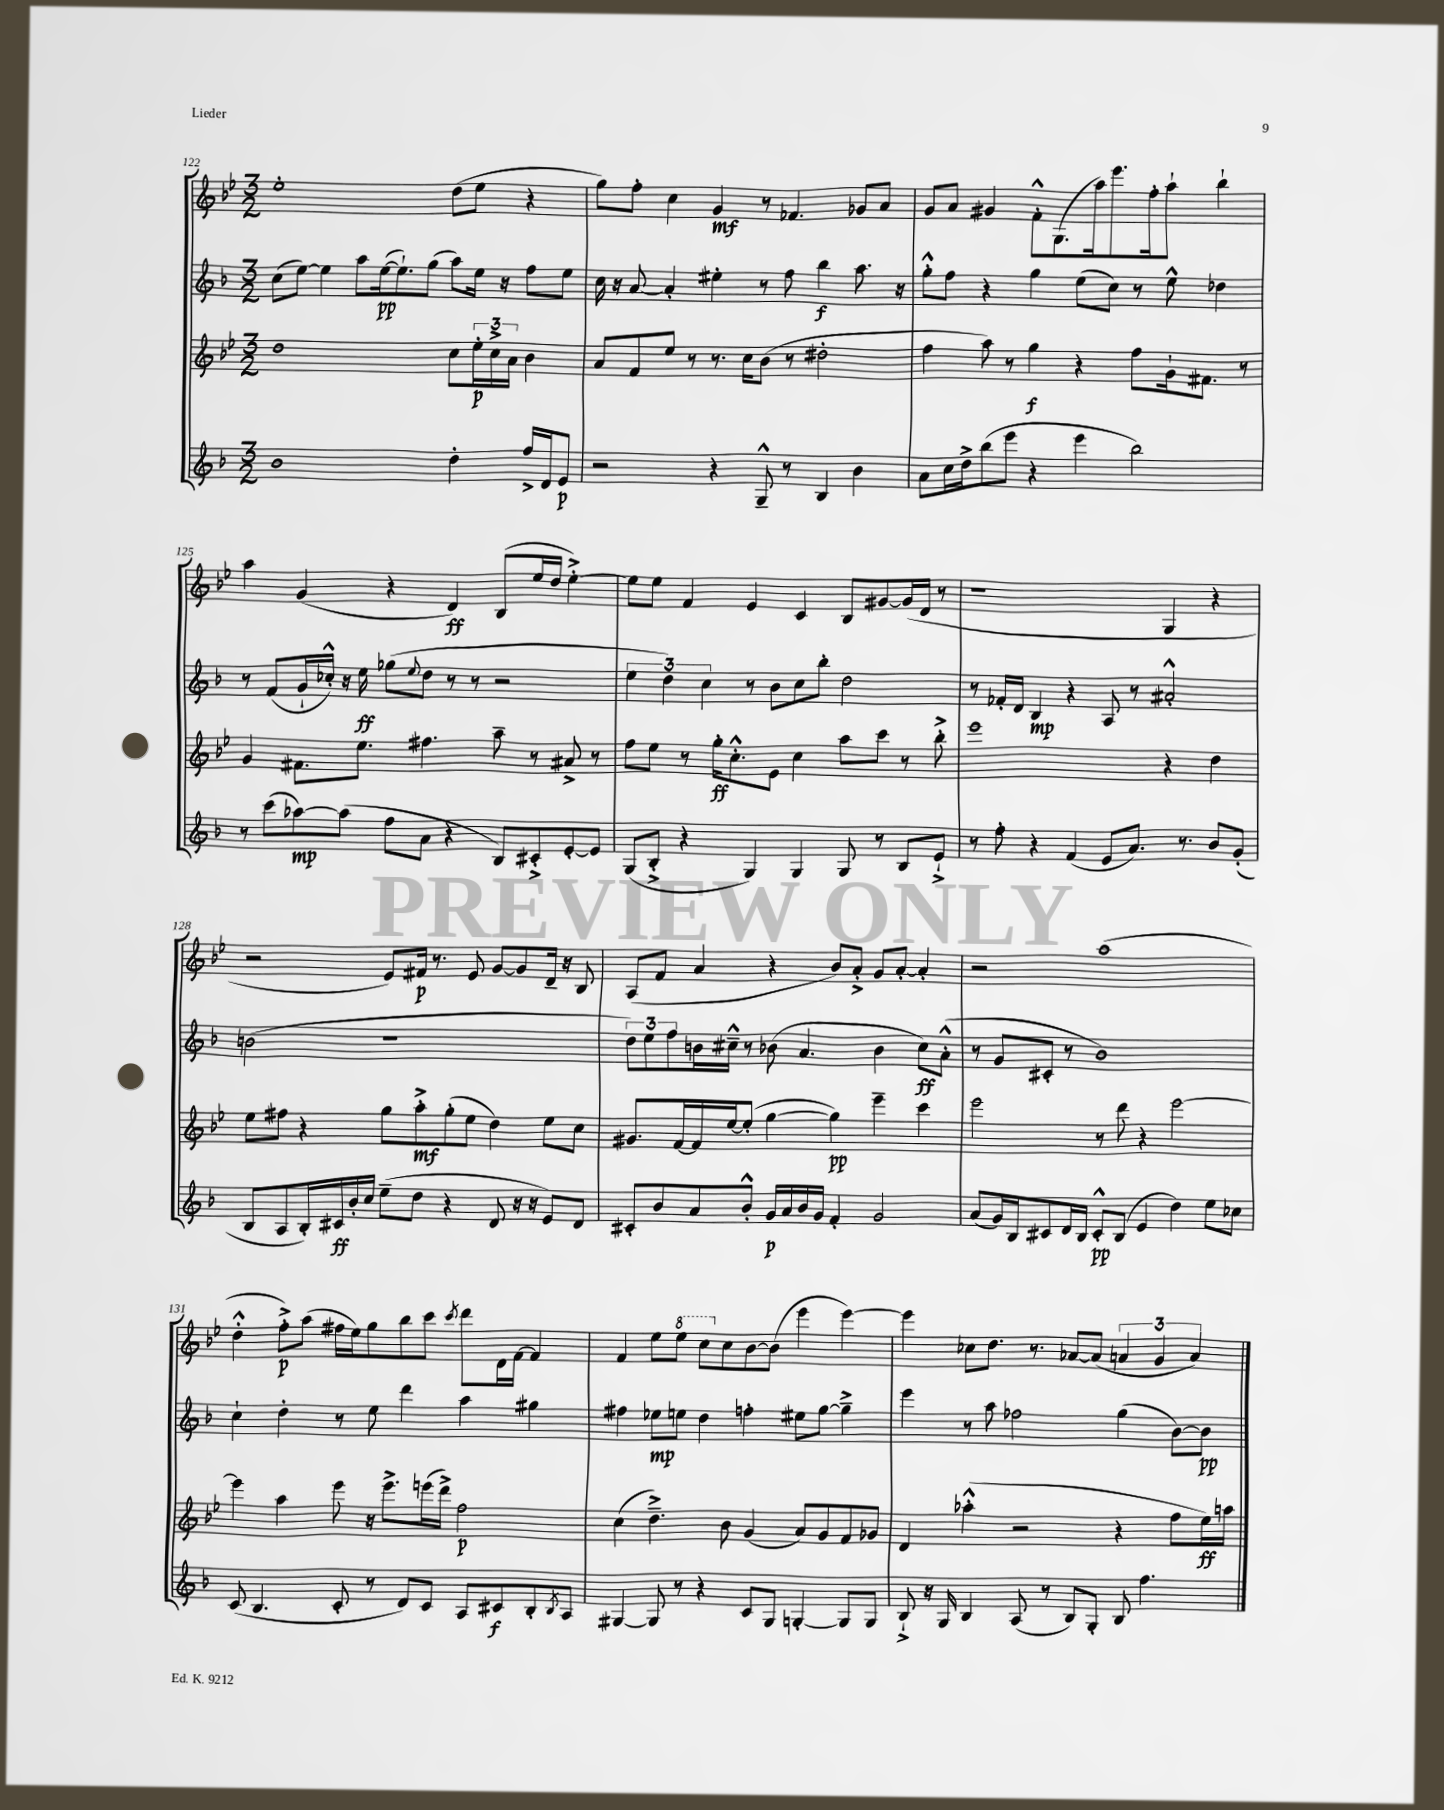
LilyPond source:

<<
\new StaffGroup <<
\new Staff = "s0" {
    \clef treble \key bes \major \numericTimeSignature \time 3/2
    ees''1-. d''8( ees''8 r4 |
    g''8) f''8-. c''4 g'4\mf r8 fes'4. ges'8 a'8 |
    g'8 a'8 gis'4 f'8-.-^ g8.( a''16) ees'''8. f''16-. a''8-! bes''4-! |
    a''4 g'4( r4 d'4\ff) bes8( ees''16 d''16 ees''4~-.->) |
    ees''8 ees''8 f'4 ees'4 c'4 bes8 gis'8~ gis'16( d'16 r8 |
    r1 g4 r4 |
    r2 ees'8) fis'16\p r8. ees'8 g'8~ g'8 d'16-- r16 bes8 |
    a8( f'8 a'4 r4 bes'8) a'8-.-> g'8 a'8~-. a'4-. |
    r2 a''1( |
    d''4-.-^ f''8-.->\p) a''8( fis''16 ees''16) g''8 bes''8 c'''8 \acciaccatura { c'''8 } d'''8 d'16 f'16~ f'4 |
    f'4 ees''8 \ottava #1 ees'''8 c'''8 \ottava #0 c''8 bes'8~ bes'8( ees'''4 ees'''4~) |
    ees'''4 ces''8 d''8. r8. aes'8~ aes'8( \tuplet 3/2 { a'4 g'4 a'4) } \bar "|." |
}
\new Staff = "s1" {
    \clef treble \key f \major \numericTimeSignature \time 3/2
    c''8( e''8~) e''4 a''8 e''16~\pp( e''8.-!) g''8( a''8) e''16 r16 f''8 e''8 |
    c''16 r16 a'8~ a'4-. eis''4-. r8 f''8 bes''4\f a''8. r16 |
    g''8-.-^ f''8 r4 g''4 e''8( c''8) r8 e''8-^ des''4 |
    r8 f'8( g'16-! ces''16-.-^) r16 e''16\ff ges''8( \appoggiatura { e''8 } d''8 r8 r8 r2 |
    \tuplet 3/2 { e''4 d''4) c''4 } r8 bes'8 c''8 bes''8-. d''2 |
    r8 fes'16-. d'16 bes4\mp r4 a8 r8 ais'2-.-^ |
    b'2( r1 |
    \tuplet 3/2 { d''8) e''8 f''8 } b'16 cis''16---^ r8 bes'8( a'4. bes'4 cis''8\ff) a'8-.-^( |
    r8 g'8 cis'8-. r8 bes'1) |
    c''4-! d''4-. r8 e''8 d'''4 a''4 gis''4 |
    fis''4 ees''8\mp e''8 d''4 f''4-. eis''8 g''8~ g''4---> |
    e'''4 r8 a''8 fes''2 g''4( bes'8~) bes'8\pp \bar "|." |
}
\new Staff = "s2" {
    \clef treble \key bes \major \numericTimeSignature \time 3/2
    d''1 c''8 \tuplet 3/2 { ees''16-.\p c''16-> a'16 } bes'4 |
    a'8 f'8 ees''8 r8 r8. c''16 bes'8( r8 dis''2-. |
    f''4 a''8) r8 g''4\f r4 f''8 g'16-! fis'8. r8 |
    g'4 fis'8. ees''8. fis''4. a''8-- r8 ais'8-> r8 |
    f''8 ees''8 r8 g''16-.\ff c''8.-.-^ ees'8 c''4 a''8 c'''8 r8 bes''8-.-> |
    ees'''1 r4 d''4 |
    ees''8 fis''8 r4 g''8 a''8-.->\mf g''8-.( ees''8 d''4) ees''8 c''8 |
    gis'8. f'16~ f'16 ees''16~ ees''8-.( g''4~ g''4\pp) ees'''4-- c'''4 |
    ees'''2 r8 d'''8 r4 ees'''2~ |
    ees'''4 a''4 ees'''8 r16 ees'''8.-> e'''16( d'''16->) f''2\p |
    c''4( d''4.--->) bes'8 g'4( a'8) g'8 f'8 ges'8 |
    d'4 aes''4-.-^( r2 r4 f''8 ees''16\ff) a''16 \bar "|." |
}
\new Staff = "s3" {
    \clef treble \key f \major \numericTimeSignature \time 3/2
    bes'1 d''4-. f''16-> d'16 e'8\p |
    r2 r4 g8---^ r8 bes4 bes'4 |
    a'8 c''16 d''16-> bes''8( e'''8 r4 e'''4 bes''2) |
    r8 c'''8( aes''8~\mp) aes''8( f''8 a'8 r4 bes8) cis'8-.-> e'8~-. e'8 |
    g8( bes8-.-> r4 g4) g4 g8 r8 bes8 e'8-!-> |
    r8 f''8-. r4 f'4( e'8 a'8.) r8. bes'8 g'8-.( |
    bes8 a8 bes16-.) cis'16\ff bes'16-. c''16 e''8--( d''8 r4 d'8 r16 r16 e'8) d'8 |
    cis'8-. bes'8 a'8 bes'8-.-^ g'16\p a'16 bes'16 g'16 f'4-. g'2 |
    a'8( g'16) bes16 cis'8 d'16 bes16 cis'8-.-^\pp bes8( e'4 d''4) e''8 ces''8 |
    c'8( bes4. c'8-. r8 d'8) c'8 a8 cis'8\f bes8-. \acciaccatura { bes8 } a8 |
    gis4~ gis8 r8 r4 c'8 gis8 g4~-. g8 g8 |
    bes8-!-> r16 g16 bes4 a8( r8 bes8) g8-. bes8 f''4. \bar "|." |
}
>>
>>
\layout { \context { \Score currentBarNumber = #122 } }
